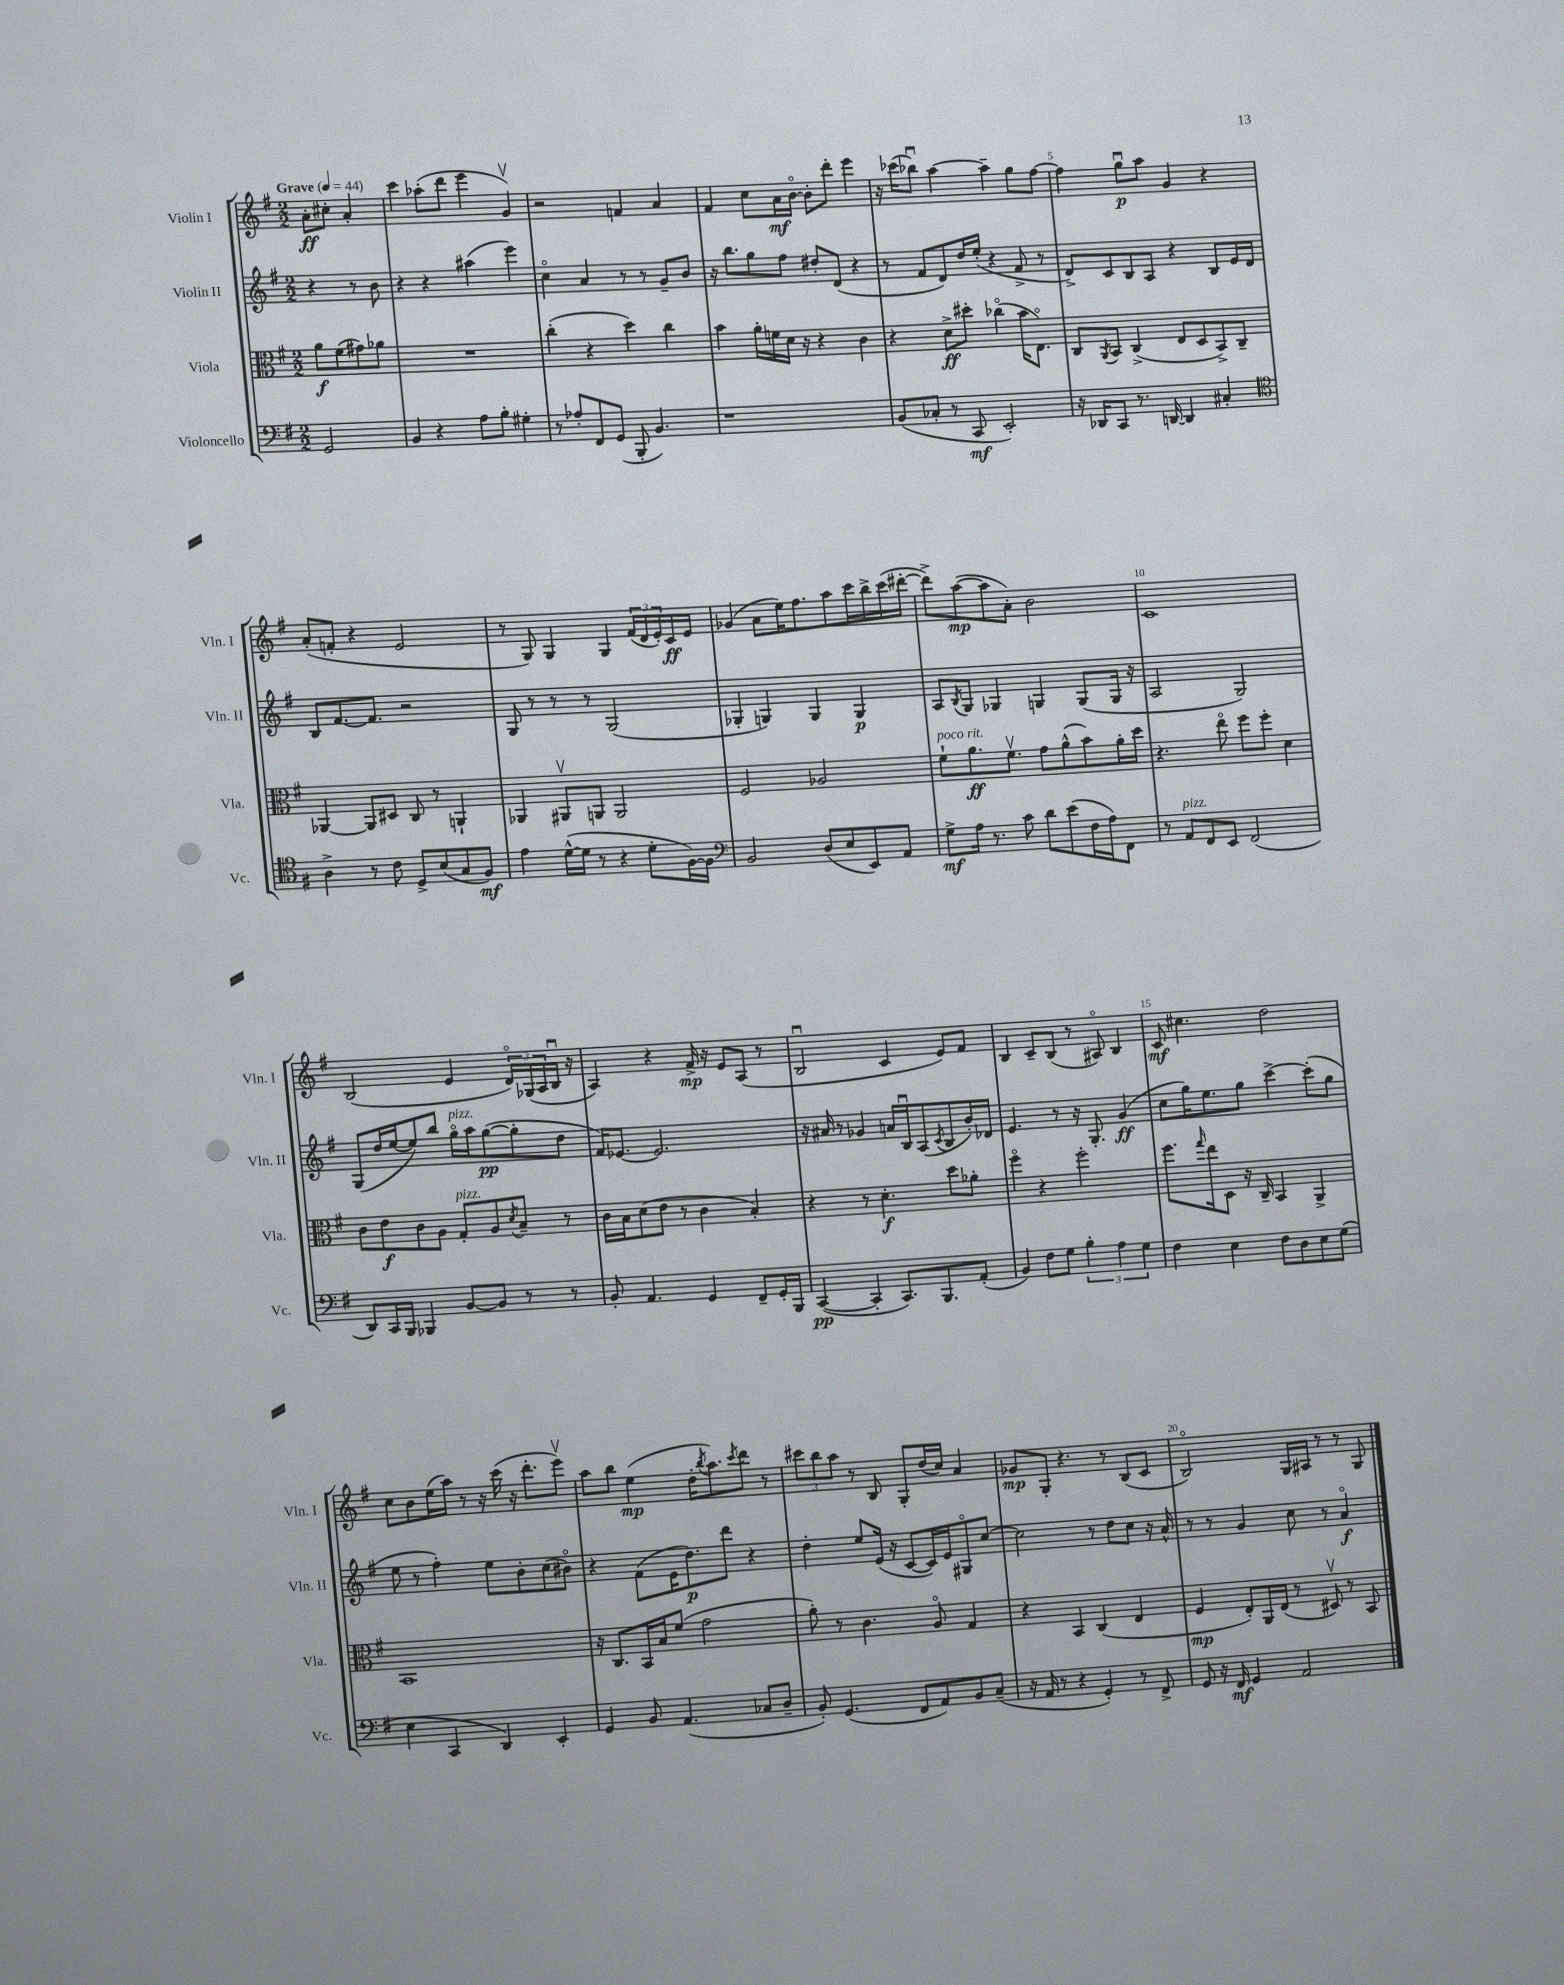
<<
\new StaffGroup <<
\new Staff = "s0" \with { instrumentName = "Violin I" shortInstrumentName = "Vln. I" } {
    \clef treble \key g \major \numericTimeSignature \time 2/2 \partial 2 \tempo "Grave" 4 = 44
    a'8-.\ff cis''8-. a'4-. |
    c'''4 aes''8-.( d'''8 e'''4 g'4\upbow) |
    r2 f'4 a'4 |
    fis'4 c''8 a'16\mf b'16~\flageolet b'8-. d'''8-. e'''4 |
    r16 ces'''16( bes''8\downbow) a''4~ a''4-- g''8 fis''8~ |
    fis''4 g''8\downbow\p a''8 g'4 r4 |
    a'8-.( f'8-. r4 e'2 |
    r8 g8) g4 g4 \tuplet 3/2 { fis'16( d'16 e'16-.) } c'16\ff e'16 |
    ges'4( a'8 e''16) fis''8. a''8 c'''16 b''16-> c'''16( dis'''16~-. |
    dis'''8->) a''8~\mp( a''8 a'8-.) b'2 |
    c'1 |
    b2( e'4 \tuplet 3/2 { d'16\flageolet) ges16( a16 } b16\downbow r16 |
    a4) r4 fis'16->\mp r16 e'8 a8( r8 |
    b2\downbow c'4 e'8) fis'8 |
    b4 c'8-- b8( r8 ais8\flageolet) b4 |
    c'8\mf cis''4. d''2 |
    c''8 b'8 e''16( a''16) r8 r16 c'''16( r16 d'''8.-. e'''8\upbow) |
    a''8 b''8 e''4\mp( d''16-. \acciaccatura { b''8 } a''8.) \acciaccatura { c'''8 } d'''8 r8 |
    \tuplet 3/2 { cis'''8 b''8 a''8 } r8 b8 g8-. d''16( c''16) a'4 |
    ges'8\mp g8-. r4. r8 b8( c'8 |
    b2\flageolet) g16 ais16 r8 r8 g8 \bar "|." |
}
\new Staff = "s1" \with { instrumentName = "Violin II" shortInstrumentName = "Vln. II" } {
    \clef treble \key g \major \numericTimeSignature \time 2/2 \partial 2
    r4 r8 b'8 |
    r4 r4 ais''4( e'''4) |
    c''4\flageolet a'4 r8 r8 g'8-- b'8 |
    r16 b''8. g''8 fis''8 dis''8-. d'8( r4 |
    r8 fis'8 d'8) d''16 e''16-.( r4 fis'8-> r8 |
    d'8->) c'8 b8 a8 r4 b8 e'16 d'16 |
    b8 fis'8.~ fis'8. r2 |
    g8 r8 r8 r8 g2( |
    ges4-. g4) g4 g4\p |
    a8 \acciaccatura { b8 } g8 ges4 g4 g8( g16 r16 |
    a2 g2) |
    g8( d''16 e''16~ e''8) b''8 g''16\flageolet^\markup { \italic "pizz." } a''16 g''8~\pp( g''8-. d''8 |
    fis'16) ees'8.~ ees'2. |
    r16 ais'16 r8 ges'4 a'16 b16\downbow a8( \acciaccatura { c'8 } b8 b'16-.) des'16 |
    e'4. r8 r16 g8.-. g'4\ff( |
    c''8 g''16) e''8. g''8 c'''4~-> c'''8-.( g''8 |
    e''8 r8 fis''4-.) e''8 b'8-. c''8( bis'8\flageolet) |
    r4 fis'8( e'16 d''8.\p) d'''8 r4 |
    d''4-. e''8 e'16( r16 c'8~ c'16) e'16 gis8\flageolet c''8~ |
    c''2 r8 d''8 c''8 r16 a'16-^ |
    r8 r8 g'4 c''8 r8 a'4\flageolet\f \bar "|." |
}
\new Staff = "s2" \with { instrumentName = "Viola" shortInstrumentName = "Vla." } {
    \clef alto \key g \major \numericTimeSignature \time 2/2 \partial 2
    a'8\f fis'8( gis'8) aes'8 |
    R1 |
    c''4-.( r4 d''4) c''4 |
    b'4 a'16-. f'16 d'16 r16 r4 c'4 |
    r4 d'8->\ff dis''8-. ces''4\flageolet( b'16 e8.\flageolet) |
    c8 \acciaccatura { a,8 } b,8 c4->( e8 d8 b,8->) c8-- |
    aes,4~ aes,8 dis8 c8 r8 a,4-! |
    aes,4 ais,8\upbow a,8 a,2 |
    fis2 aes2 |
    fis'8-!^\markup { \italic "poco rit." } a'8.\ff fis'8.\upbow g'8 a'8-^( b'8) a'16-. d''16 |
    r4. e''8\flageolet fis''8 fis''8-. d'4 |
    c'8 e'8\f c'8 a8 g8-.^\markup { \italic "pizz." } a8 \acciaccatura { d'8 } b8-- r8 |
    c'16 b16 d'8( e'8 r8 c'4 b4-.) |
    r4 r8 d'4.-.\f d''8 aes'8-. |
    fis''4\flageolet r4 fis''2-. |
    fis''8. \grace { g''16 } e''16 d8 r16 c16-- b,4 a,4-> |
    b,1 |
    r16 c8. b,16 b16 fis'8( g'2 |
    a'8-.) r8 c'4. a8\flageolet g4 |
    r4 b,4 c4( e4 |
    fis4\mp e8-.) a,16 e16( r8 dis8\upbow) r8 b,8 \bar "|." |
}
\new Staff = "s3" \with { instrumentName = "Violoncello" shortInstrumentName = "Vc." } {
    \clef bass \key g \major \numericTimeSignature \time 2/2 \partial 2
    g,2 |
    b,4 r4 a8 b8-. gis4-. |
    r8 aes8-. fis,8 g,8( b,,8-. b,4.) |
    r1 |
    b,8( ces8-. r8 c,8\mf e,2-.) |
    r16 des,16 c,8 r8. d,16~ d,4 cis4-. |
    \clef tenor a4-> r8 c'8 d8-> b8( g8 fis8\mf) |
    e'4 d'16~-^( d'16 r8 r4 d'8-. fis16~) fis16 |
    \clef bass b,2 d8( e8 e,8) a,8 |
    g8->\mf a16 r8. c'8 d'8 e'8( fis16 a16) fis,8 |
    r8 a,8^\markup { \italic "pizz." } fis,8 e,8 fis,2( |
    d,8) c,16 b,,16 bes,,4 b,8~ b,8 r8 r8 |
    b,8-. a,4. g,4 fis,8-- g,16-. b,,16 |
    c,4~\pp( c,4-. c,8.) b,,8. a,8-.( |
    b,4) fis8 g8 \tuplet 3/2 { b4-. a4 g4 } |
    fis4 e4 fis8 d8 e8 g8( |
    e4 c,4 d,4) e,4-. |
    g,4 b,8 a,4.( ces8 d8-- |
    b,8-.) g,4.( fis,8 a,8) b,8 c8--( |
    r16 a,16 r8 r4 g,4-.) r8 fis,8-> |
    g,8 r16 fis,16\mf g,4 a,2 \bar "|." |
}
>>
>>
\layout { \context { \Score \override BarNumber.break-visibility = ##(#f #t #t) barNumberVisibility = #(every-nth-bar-number-visible 5) } }
